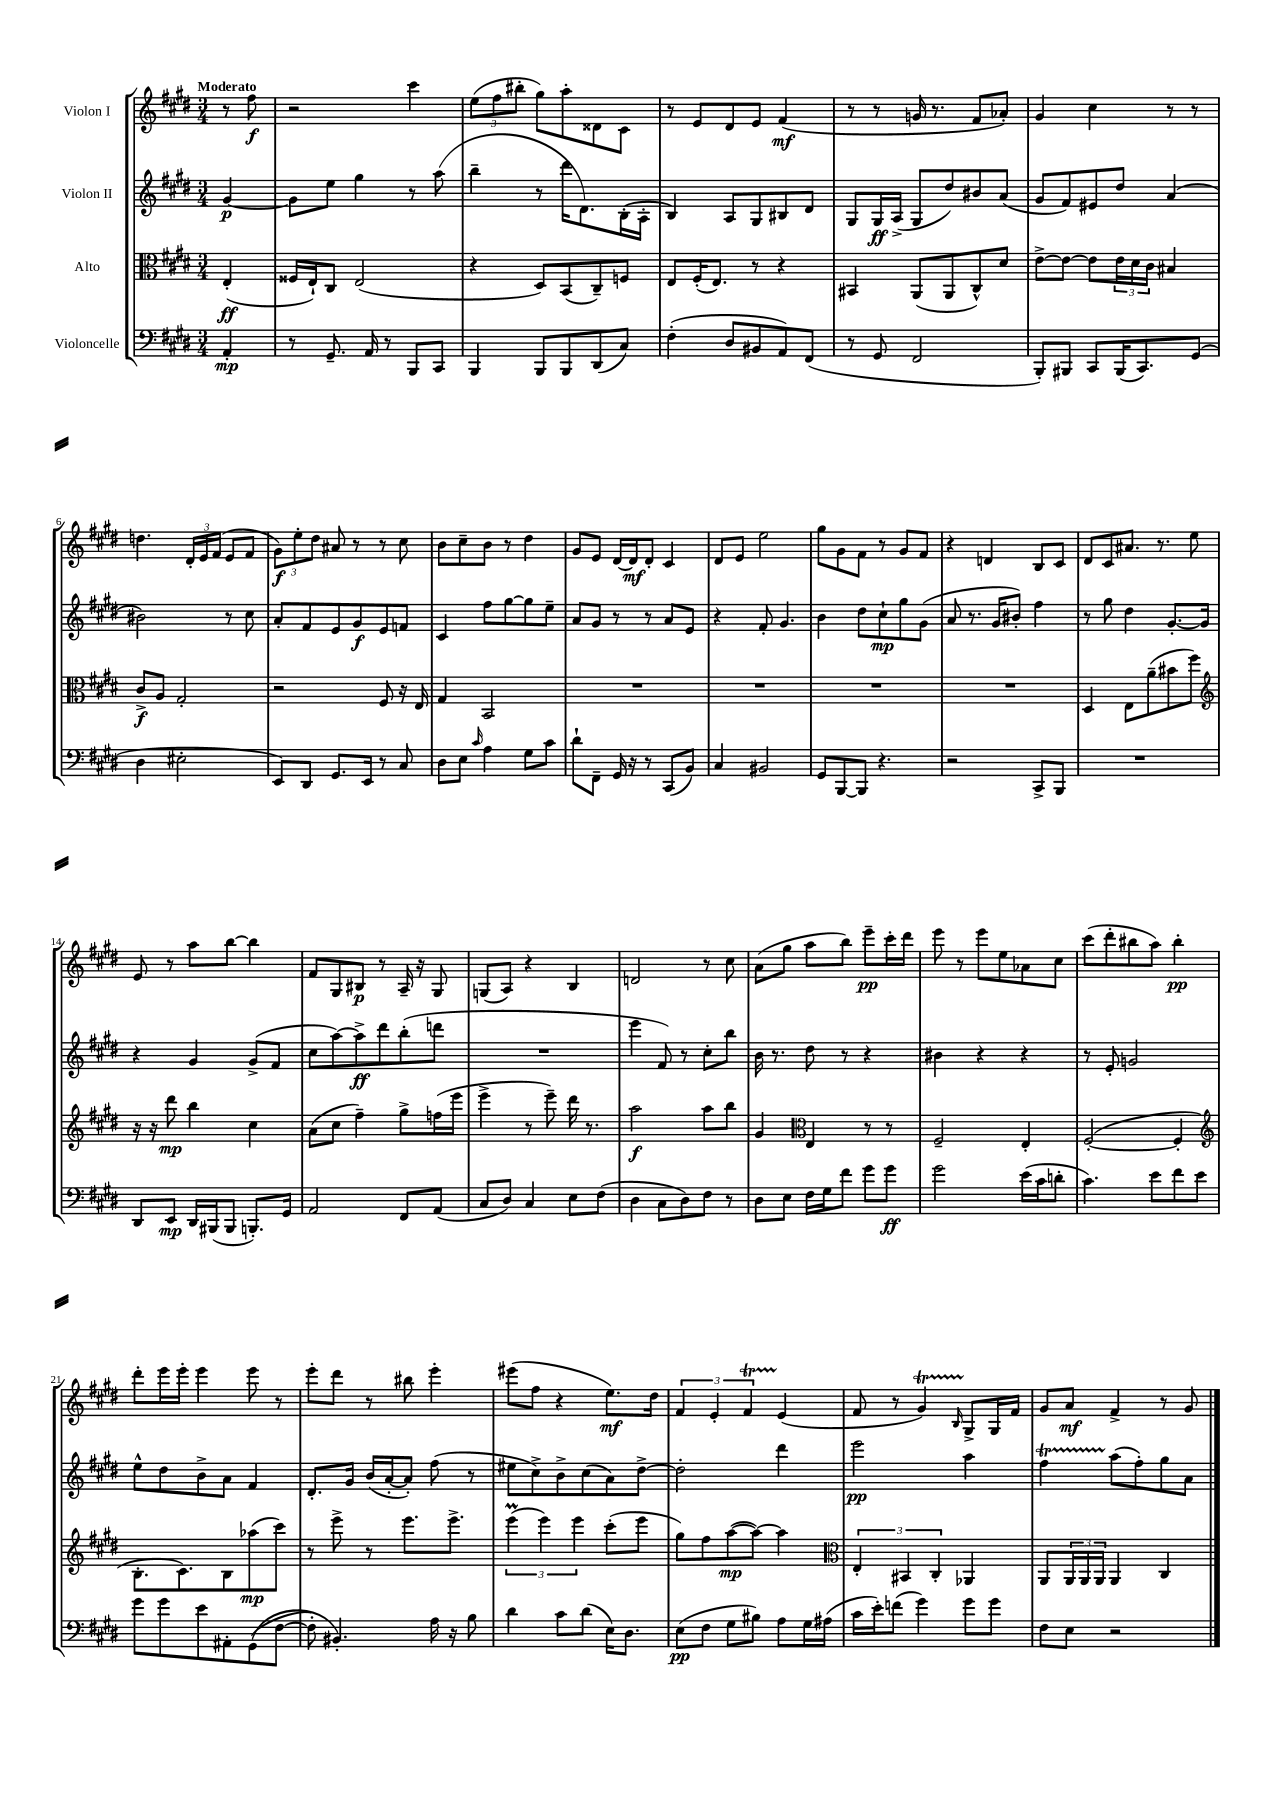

**kern	**dynam	**kern	**dynam	**kern	**dynam	**kern	**dynam
*part4	*part4	*part3	*part3	*part2	*part2	*part1	*part1
*staff4	*staff4	*staff3	*staff3	*staff2	*staff2	*staff1	*staff1
*I"Violoncelle	*	*I"Alto	*	*I"Violon II	*	*I"Violon I	*
*clefF4	*	*clefC3	*	*clefG2	*	*clefG2	*
*k[f#c#g#d#]	*	*k[f#c#g#d#]	*	*k[f#c#g#d#]	*	*k[f#c#g#d#]	*
*M3/4	*	*M3/4	*	*M3/4	*	*M3/4	*
=	=	=	=	=	=	=	=
!	!	!	!	!	!	!LO:TX:a:B:t=Moderato	!
4AA'/	mp	(4E'/	ff	[4g#/	p	8r	.
.	.	.	.	.	.	8ff#\	f
=1	=1	=1	=1	=1	=1	=1	=1
8r	.	16F##X/LL	.	8g#\L]	.	2r	.
.	.	16E`/J)	.	.	.	.	.
8.GG#~/	.	8C#/J	.	8ee\J	.	.	.
.	.	(2E/	.	4gg#\	.	.	.
16AA/	.	.	.	.	.	.	.
8r	.	.	.	.	.	.	.
8BBB/L	.	.	.	8r	.	4ccc#\	.
8CC#/J	.	.	.	(8aa\	.	.	.
=2	=2	=2	=2	=2	=2	=2	=2
4BBB/	.	4r	.	4bb~\	.	(12ee\L	.
.	.	.	.	.	.	12ff#\	.
.	.	.	.	.	.	12bb#X'\J	.
8BBB/L	.	8D#/L)	.	8r	.	8gg#\L)	.
8BBB/	.	(8BB/	.	16ddd#\KL	.	8aa'\	.
.	.	.	.	8.d#\)	.	.	.
(8DD#/	.	8C#~/)	.	.	.	8d##X\	.
8C#/J)	.	8Fn/J	.	(16B'\L	.	8c#\J	.
.	.	.	.	16A'\JJ	.	.	.
=3	=3	=3	=3	=3	=3	=3	=3
(4F#'\	.	8E/L	.	4B/)	.	8r	.
.	.	(16F#'/K	.	.	.	8e/L	.
.	.	8.E/J)	.	.	.	.	.
8D#/L	.	.	.	8A/L	.	8d#/	.
8BB#X/	.	8r	.	8G#/	.	8e/J	.
8AA/)	.	4r	.	8B#X/	.	(4f#/	mf
(8FF#/J	.	.	.	8d#/J	.	.	.
=4	=4	=4	=4	=4	=4	=4	=4
8r	.	4BB#X/	.	8G#/L	.	8r	.
8GG#/	.	.	.	16G#/L	ff	8r	.
.	.	.	.	(16A^/JJ	.	.	.
2FF#/	.	(8AA/L	.	8G#/L	.	16gn/	.
.	.	.	.	.	.	8.r	.
.	.	8AA/	.	8dd#/)	.	.	.
.	.	8C#^^/)	.	8b#X/	.	8f#/L	.
.	.	8d#/J	.	(8a/J	.	8a-X'/J)	.
=5	=5	=5	=5	=5	=5	=5	=5
8BBB'/L)	.	[8e^\L	.	8g#/L	.	4g#/	.
8BBB#X/J	.	8e\J_	.	8f#/)	.	.	.
8CC#/L	.	8e\L]	.	8e#X/	.	4cc#\	.
(16BBB#/K	.	24e\L	.	8dd#/J	.	.	.
.	.	24d#\	.	.	.	.	.
8.CC#/)	.	.	.	.	.	.	.
.	.	24c#\JJ	.	.	.	.	.
.	.	4B#X/	.	(4a/	.	8r	.
(8GG#/J	.	.	.	.	.	8r	.
!!LO:LB:g=z
=6	=6	=6	=6	=6	=6	=6	=6
4D#\	.	8c#^/L	f	2b#X\)	.	4.ddn\	.
.	.	8A/J	.	.	.	.	.
2E#X'\	.	2G#'/	.	.	.	.	.
.	.	.	.	.	.	24d#'/LL	.
.	.	.	.	.	.	24e/	.
.	.	.	.	.	.	(24f#/JJ	.
.	.	.	.	8r	.	8e/L	.
.	.	.	.	8cc#\	.	8f#/J	.
=7	=7	=7	=7	=7	=7	=7	=7
8EE/L)	.	2r	.	8a'/L	.	12g#\L)	f
.	.	.	.	.	.	12ee'\	.
8DD#/J	.	.	.	8f#/	.	.	.
.	.	.	.	.	.	12dd#\J	.
8.GG#/L	.	.	.	8e/	.	8a#X/	.
.	.	.	.	8g#/	f	8r	.
16EE/Jk	.	.	.	.	.	.	.
8r	.	8F#/	.	8e/	.	8r	.
8C#/	.	16r	.	8fn/J	.	8cc#\	.
.	.	16E/	.	.	.	.	.
=8	=8	=8	=8	=8	=8	=8	=8
8D#\L	.	4G#/	.	4c#/	.	8b\L	.
8E\J	.	.	.	.	.	8cc#~\	.
16qqc#/	.	.	.	.	.	.	.
4A\	.	2BB/	.	8ff#\L	.	8b\J	.
.	.	.	.	[8gg#\	.	8r	.
8G#\L	.	.	.	8gg#\]	.	4dd#\	.
8c#\J	.	.	.	8ee~\J	.	.	.
=9	=9	=9	=9	=9	=9	=9	=9
8d#`\L	.	2.r	.	8a/L	.	8g#/L	.
8FF#~\J	.	.	.	8g#/J	.	8e/J	.
16GG#/	.	.	.	8r	.	[16d#/LL	.
16r	.	.	.	.	.	16d#/J]	mf
8r	.	.	.	8r	.	8d#'/J	.
(8CC#/L	.	.	.	8a/L	.	4c#/	.
8BB/J)	.	.	.	8e/J	.	.	.
=10	=10	=10	=10	=10	=10	=10	=10
4C#/	.	2.r	.	4r	.	8d#/L	.
.	.	.	.	.	.	8e/J	.
2BB#X/	.	.	.	8f#'/	.	2ee\	.
.	.	.	.	4.g#/	.	.	.
=11	=11	=11	=11	=11	=11	=11	=11
8GG#/L	.	2.r	.	4b\	.	8gg#\L	.
[8BBB/	.	.	.	.	.	8g#\	.
8BBB/J]	.	.	.	8dd#\L	.	8f#\J	.
4.r	.	.	.	8cc#`\	mp	8r	.
.	.	.	.	8gg#\	.	8g#/L	.
.	.	.	.	(8g#\J	.	8f#/J	.
=12	=12	=12	=12	=12	=12	=12	=12
2r	.	2.r	.	8a/	.	4r	.
.	.	.	.	8.r	.	.	.
.	.	.	.	.	.	4dn/	.
.	.	.	.	16g#/KL	.	.	.
.	.	.	.	8b#X'/J)	.	.	.
8CC#^/L	.	.	.	4ff#\	.	8B/L	.
8BBB/J	.	.	.	.	.	8c#/J	.
=13	=13	=13	=13	=13	=13	=13	=13
2.r	.	4D#/	.	8r	.	8d#/L	.
.	.	.	.	8gg#\	.	8c#/	.
.	.	8E\L	.	4dd#\	.	8.a#X/J	.
.	.	(8a~\	.	.	.	.	.
.	.	.	.	.	.	8.r	.
.	.	8b#X\	.	[8.g#'/L	.	.	.
.	.	8ff#\J)	.	.	.	8ee\	.
.	.	.	.	16g#/Jk]	.	.	.
!!LO:LB:g=z
=14	=14	=14	=14	=14	=14	=14	=14
*	*	*clefG2	*	*	*	*	*
8DD#/L	.	16r	.	4r	.	8e/	.
.	.	16r	.	.	.	.	.
8EE/J	mp	8ddd#\	mp	.	.	8r	.
16DD#/LL	.	4bb\	.	4g#/	.	8aa\L	.
(16BBB#X/J	.	.	.	.	.	.	.
8BBB#/J	.	.	.	.	.	[8bb\J	.
8.BBBn'/L)	.	4cc#\	.	(8g#^/L	.	4bb\]	.
.	.	.	.	8f#/J	.	.	.
16GG#/Jk	.	.	.	.	.	.	.
=15	=15	=15	=15	=15	=15	=15	=15
2AA/	.	(8a\L	.	8cc#\L	.	8f#/L	.
.	.	8cc#\J	.	[8aa\)	.	8G#/	.
.	.	4ff#~\)	.	8aa^\]	ff	8B#X/J	p
.	.	.	.	8ddd#\	.	8r	.
8FF#/L	.	8gg#^\L	.	(8bb'\	.	16A~/	.
.	.	.	.	.	.	16r	.
(8AA/J	.	(16ffn\L	.	8dddn\J	.	8G#/	.
.	.	16eee\JJ	.	.	.	.	.
=16	=16	=16	=16	=16	=16	=16	=16
8C#/L	.	4eee^\	.	2.r	.	(8Gn/L	.
8D#/J)	.	.	.	.	.	8A/J)	.
4C#/	.	8r	.	.	.	4r	.
.	.	8eee~\)	.	.	.	.	.
8E\L	.	16ddd#\	.	.	.	4B/	.
.	.	8.r	.	.	.	.	.
(8F#\J	.	.	.	.	.	.	.
=17	=17	=17	=17	=17	=17	=17	=17
4D#\	.	2aa\	f	4eee\	.	2dn/	.
8C#\L	.	.	.	8f#/)	.	.	.
8D#\)	.	.	.	8r	.	.	.
8F#\J	.	8aa\L	.	8cc#'\L	.	8r	.
8r	.	8bb\J	.	8bb\J	.	8cc#\	.
=18	=18	=18	=18	=18	=18	=18	=18
8D#\L	.	4g#/	.	16b\	.	(8a\L	.
.	.	.	.	8.r	.	.	.
8E\J	.	.	.	.	.	8gg#\J	.
*	*	*clefC3	*	*	*	*	*
16F#\LL	.	4E/	.	8dd#\	.	8aa\L	.
16G#\J	.	.	.	.	.	.	.
8f#\J	.	.	.	8r	.	8bb\J)	.
8g#\L	.	8r	.	4r	.	8eee~\L	pp
8g#\J	ff	8r	.	.	.	16ccc#'\L	.
.	.	.	.	.	.	16ddd#\JJ	.
=19	=19	=19	=19	=19	=19	=19	=19
2g#\	.	2F#~/	.	4b#X\	.	8eee\	.
.	.	.	.	.	.	8r	.
.	.	.	.	4r	.	8eee\L	.
.	.	.	.	.	.	8ee\	.
(16e\LL	.	4E'/	.	4r	.	8a-X\	.
16c#\J	.	.	.	.	.	.	.
8dn'\J	.	.	.	.	.	8cc#\J	.
=20	=20	=20	=20	=20	=20	=20	=20
4.c#\)	.	([2F#'/	.	8r	.	(8ccc#\L	.
.	.	.	.	8e'/	.	8ddd#'\	.
.	.	.	.	2gn/	.	8bb#X\	.
8e\L	.	.	.	.	.	8aa\J)	.
8f#\	.	4F#'/]	.	.	.	4bb#'\	pp
8e\J	.	.	.	.	.	.	.
!!LO:LB:g=z
=21	=21	=21	=21	=21	=21	=21	=21
*	*	*clefG2	*	*	*	*	*
8g#\L	.	8.B'\L	.	8ee^^\L	.	8ddd#'\L	.
8g#\	.	.	.	8dd#\	.	16eee\L	.
.	.	8.c#\)	.	.	.	16eee'\JJ	.
8e\	.	.	.	8b^\	.	4eee\	.
8AA#X'\	.	8B\	.	8a\J	.	.	.
((8GG#\	.	(8aa-X\	mp	4f#/	.	8eee\	.
[8F#\J	.	8ccc#\J)	.	.	.	8r	.
=22	=22	=22	=22	=22	=22	=22	=22
8F#'\])	.	8r	.	8.d#'/L	.	8eee'\L	.
4.BB#X'/)	.	8eee^\	.	.	.	8ddd#\J	.
.	.	.	.	16g#/Jk	.	.	.
.	.	8r	.	(16b/LL	.	8r	.
.	.	.	.	[16a'/J	.	.	.
.	.	8.eee\L	.	8a'/J])	.	8bb#X\	.
16A\	.	.	.	(8ff#\	.	4eee'\	.
16r	.	8.eee^\J	.	.	.	.	.
8B\	.	.	.	8r	.	.	.
=23	=23	=23	=23	=23	=23	=23	=23
4d#\	.	(6eeeM\	.	8ee#X\L	.	(8eee#X\L	.
.	.	.	.	8cc#^\)	.	8ff#\J	.
.	.	6eee\)	.	.	.	.	.
8c#\L	.	.	.	8b^\	.	4r	.
.	.	6eee\	.	.	.	.	.
(8d#\J	.	.	.	(8cc#\	.	.	.
16E\KL)	.	(8ccc#'\L	.	8a\)	.	8.ee\L)	mf
8.D#\J	.	.	.	.	.	.	.
.	.	8eee\J	.	[8dd#^\J	.	.	.
.	.	.	.	.	.	16dd#\Jk	.
=24	=24	=24	=24	=24	=24	=24	=24
(8E\L	pp	8gg#\L)	.	2dd#'\]	.	6f#/	.
8F#\J	.	8ff#\	.	.	.	.	.
.	.	.	.	.	.	6e'/	.
8G#\L	.	([8aa\	mp	.	.	.	.
.	.	.	.	.	.	6f#T/	.
8B#X\J)	.	8aa\J_)	.	.	.	.	.
8A\L	.	4aa\]	.	4ddd#\	.	(4e/	.
16G#\L	.	.	.	.	.	.	.
(16A#X\JJ	.	.	.	.	.	.	.
=25	=25	=25	=25	=25	=25	=25	=25
*	*	*clefC3	*	*	*	*	*
16c#\LL	.	6E'/	.	2eee\	pp	8f#/	.
16e'\J)	.	.	.	.	.	.	.
(8fn\J	.	.	.	.	.	8r	.
.	.	6BB#X/	.	.	.	.	.
4g#\)	.	.	.	.	.	4g#t/)	.
.	.	6C#'/	.	.	.	.	.
.	.	.	.	.	.	16qqB/	.
8g#\L	.	4AA-X/	.	4aa\	.	8G#^/L	.
8g#\J	.	.	.	.	.	16G#/L	.
.	.	.	.	.	.	16f#/JJ	.
=26	=26	=26	=26	=26	=26	=26	=26
8F#\L	.	8AA/L	.	4ff#T\	.	8g#/L	.
8E\J	.	24AA/L	.	.	.	8a/J	mf
.	.	24AA/	.	.	.	.	.
.	.	24AA/JJ	.	.	.	.	.
2r	.	4AA/	.	(8aa\L	.	4f#^/	.
.	.	.	.	8ff#'\)	.	.	.
.	.	4C#/	.	8gg#\	.	8r	.
.	.	.	.	8a\J	.	8g#/	.
==	==	==	==	==	==	==	==
*-	*-	*-	*-	*-	*-	*-	*-
